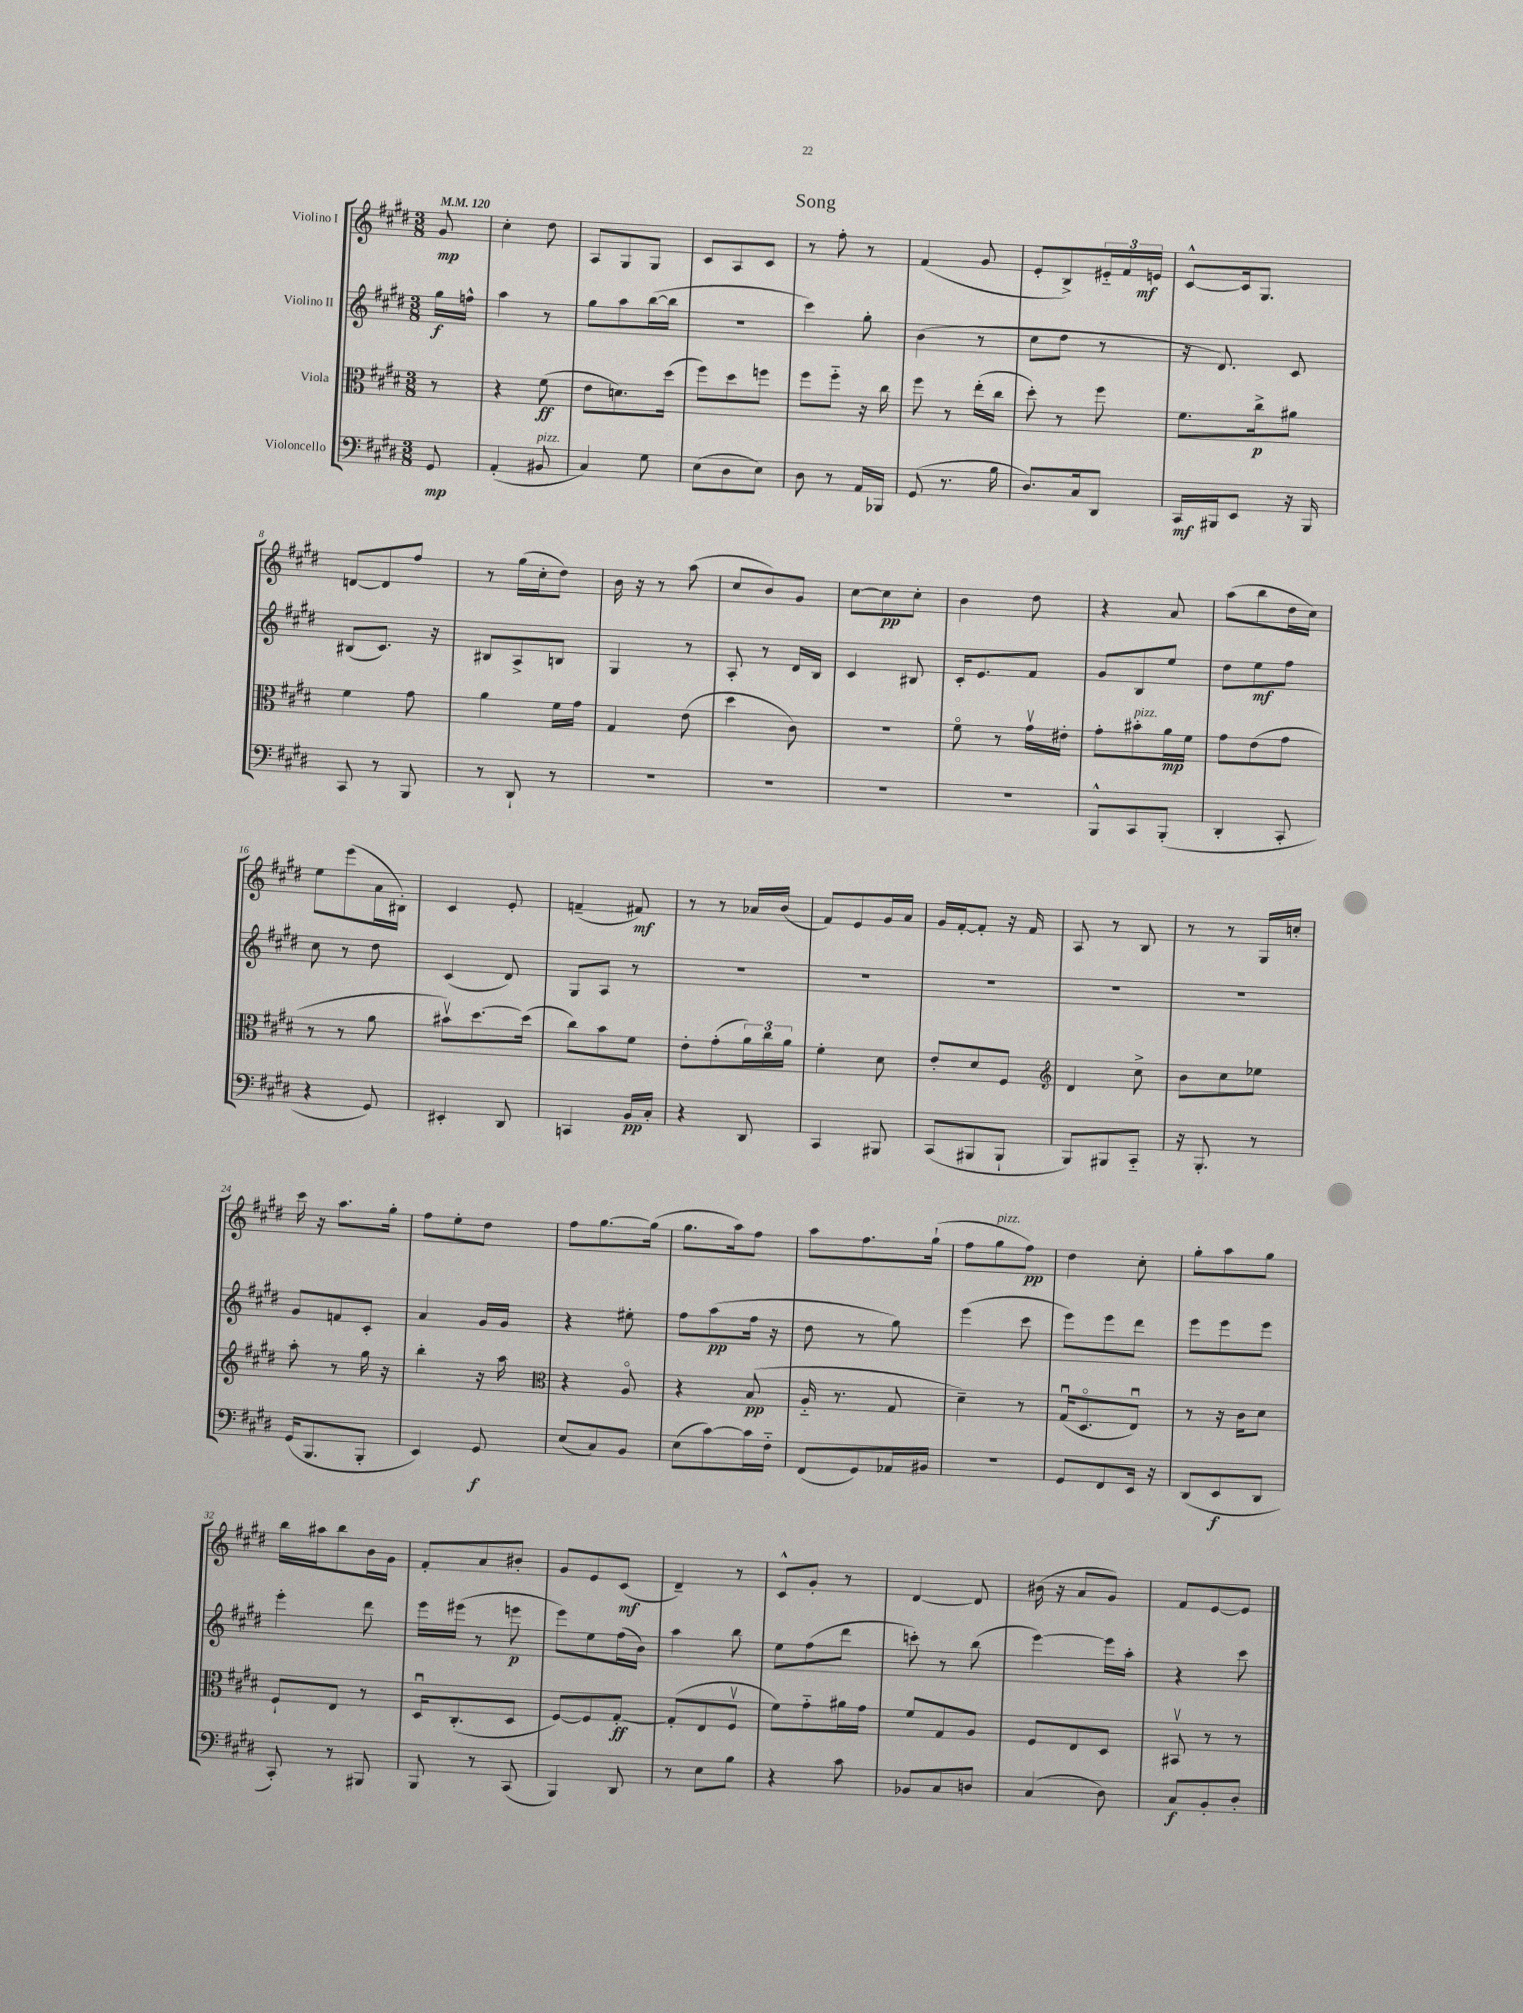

**kern	**dynam	**kern	**dynam	**kern	**dynam	**kern	**dynam
*part4	*part4	*part3	*part3	*part2	*part2	*part1	*part1
*staff4	*staff4	*staff3	*staff3	*staff2	*staff2	*staff1	*staff1
*I"Violoncello	*	*I"Viola	*	*I"Violino II	*	*I"Violino I	*
*clefF4	*	*clefC3	*	*clefG2	*	*clefG2	*
*k[f#c#g#d#]	*	*k[f#c#g#d#]	*	*k[f#c#g#d#]	*	*k[f#c#g#d#]	*
*M3/8	*	*M3/8	*	*M3/8	*	*M3/8	*
*MM120	*	*MM120	*	*MM120	*	*MM120	*
=	=	=	=	=	=	=	=
8GG#/	mp	8r	.	16gg#\LL	f	8g#/	mp
.	.	.	.	16ffn^^\JJ	.	.	.
=1	=1	=1	=1	=1	=1	=1	=1
(4AA'/	.	4r	.	4aa\	.	4cc#'\	.
!LO:TX:a:i:t=pizz.	!	!	!	!	!	!	!
8BB#X/	.	(8f#\	ff	8r	.	8dd#\	.
=2	=2	=2	=2	=2	=2	=2	=2
4C#/)	.	8e\L	.	8gg#\L	.	8A/L	.
.	.	8.dn\)	.	8aa\	.	8G#/	.
8G#\	.	.	.	([16bb\L	.	8G#/J	.
.	.	(16dd#\Jk	.	16bb\JJ]	.	.	.
=3	=3	=3	=3	=3	=3	=3	=3
(8E\L	.	8ff#\L)	.	4.r	.	8c#/L	.
8D#\	.	8dd#\	.	.	.	8A/	.
8E\J)	.	8ffn\J	.	.	.	8c#/J	.
=4	=4	=4	=4	=4	=4	=4	=4
8D#\	.	8ff#\L	.	4ccc#\)	.	8r	.
8r	.	8ff#\J	.	.	.	8ff#'\	.
16AA/LL	.	16r	.	8gg#'\	.	8r	.
16BBB-X/JJ	.	16cc#\	.	.	.	.	.
=5	=5	=5	=5	=5	=5	=5	=5
(8GG#/	.	8ff#\	.	(4b\	.	(4f#/	.
8.r	.	8r	.	.	.	.	.
.	.	(16ee'\LL	.	8r	.	8g#/	.
16B\	.	16cc#\JJ	.	.	.	.	.
=6	=6	=6	=6	=6	=6	=6	=6
8.D#/L)	.	8dd#'\)	.	8cc#\L	.	8e'/L	.
.	.	8r	.	8dd#\J	.	8B^/)	.
16C#/k	.	.	.	.	.	.	.
8DD#/J	.	8ff#\	.	8r	.	24e#X/L	.
.	.	.	.	.	.	24f#/	.
.	.	.	.	.	.	24en/JJ	mf
=7	=7	=7	=7	=7	=7	=7	=7
16CC#/LL	mf	8.f#\L	.	16r	.	[8c#^^/L	.
16BBB#X/J	.	.	.	8.d#/)	.	.	.
8EE/J	.	.	.	.	.	16c#/k]	.
.	.	16cc#^\k	p	.	.	8.G#/J	.
16r	.	8a#X\J	.	8c#/	.	.	.
16BBB#/	.	.	.	.	.	.	.
!!LO:LB:g=z
=8	=8	=8	=8	=8	=8	=8	=8
8CC#/	.	4f#\	.	(8B#X/L	.	[8dn/L	.
8r	.	.	.	8.c#/J)	.	8d/]	.
8BBB/	.	8g#\	.	.	.	8ff#/J	.
.	.	.	.	16r	.	.	.
=9	=9	=9	=9	=9	=9	=9	=9
8r	.	4a\	.	8B#X/L	.	8r	.
8DD#`/	.	.	.	8A^/	.	(16gg#\LL	.
.	.	.	.	.	.	16cc#'\J	.
8r	.	16f#\LL	.	8Bn/J	.	8dd#\J)	.
.	.	16g#\JJ	.	.	.	.	.
=10	=10	=10	=10	=10	=10	=10	=10
4.r	.	4G#/	.	4G#/	.	16b\	.
.	.	.	.	.	.	16r	.
.	.	.	.	.	.	8r	.
.	.	(8e\	.	8r	.	(8aa\	.
=11	=11	=11	=11	=11	=11	=11	=11
4.r	.	4dd#\	.	8A'/	.	8cc#/L	.
.	.	.	.	8r	.	8b/)	.
.	.	8c#\)	.	16d#/LL	.	8g#/J	.
.	.	.	.	16B/JJ	.	.	.
=12	=12	=12	=12	=12	=12	=12	=12
4.r	.	4.r	.	4c#/	.	[8cc#\L	.
.	.	.	.	.	.	8cc#\]	pp
.	.	.	.	8B#X/	.	8cc#'\J	.
=13	=13	=13	=13	=13	=13	=13	=13
4.r	.	8f#\	.	16c#'/KL	.	4b\	.
.	.	.	.	8.e/	.	.	.
.	.	8r	.	.	.	.	.
.	.	16g#v\LL	.	8f#/J	.	8dd#\	.
.	.	16e#X'\JJ	.	.	.	.	.
=14	=14	=14	=14	=14	=14	=14	=14
8BBB^^/L	.	8g#'\L	.	8g#/L	.	4r	.
!	!	!LO:TX:a:i:t=pizz.	!	!	!	!	!
8CC#/	.	8b#X'\	.	8B/	.	.	.
(8BBB'/J	.	16a\L	mp	8ee/J	.	8a/	.
.	.	16f#\JJ	.	.	.	.	.
=15	=15	=15	=15	=15	=15	=15	=15
4DD#'/	.	8g#\L	.	8dd#\L	.	(8aa\L	.
.	.	(8e\	.	8ee\	mf	8bb\	.
8CC#'/	.	8g#\J	.	8ff#\J	.	16dd#\L	.
.	.	.	.	.	.	16cc#\JJ)	.
!!LO:LB:g=z
=16	=16	=16	=16	=16	=16	=16	=16
4r	.	8r	.	8cc#\	.	8ee\L	.
.	.	8r	.	8r	.	(8eee\	.
8GG#/)	.	8a\	.	8dd#\	.	16a\L	.
.	.	.	.	.	.	16B#X'\JJ)	.
=17	=17	=17	=17	=17	=17	=17	=17
4EE#X'/	.	8b#Xv\L)	.	(4c#/	.	4c#/	.
.	.	[8.dd#\	.	.	.	.	.
8DD#/	.	.	.	8d#/)	.	8e'/	.
.	.	(16dd#\Jk]	.	.	.	.	.
=18	=18	=18	=18	=18	=18	=18	=18
4CCn/	.	8cc#\L)	.	8G#/L	.	(4fn~/	.
.	.	8b\	.	8A/J	.	.	.
16BB/LL	pp	8f#\J	.	8r	.	8f#X/)	mf
16C#'/JJ	.	.	.	.	.	.	.
=19	=19	=19	=19	=19	=19	=19	=19
4r	.	8e'\L	.	4.r	.	8r	.
.	.	(8g#'\	.	.	.	8r	.
8DD#/	.	24a\L)	.	.	.	16a-X/LL	.
.	.	24cc#\	.	.	.	.	.
.	.	.	.	.	.	(16b/JJ	.
.	.	24a\JJ	.	.	.	.	.
=20	=20	=20	=20	=20	=20	=20	=20
4CC#/	.	4f#'\	.	4.r	.	8f#/L)	.
.	.	.	.	.	.	8e/	.
8BBB#X/	.	8d#\	.	.	.	16g#/L	.
.	.	.	.	.	.	16a/JJ	.
=21	=21	=21	=21	=21	=21	=21	=21
(8CC#/L	.	8e'/L	.	4.r	.	16g#/LL	.
.	.	.	.	.	.	[16f#'/J	.
8BBB#X/	.	8d#/	.	.	.	8f#'/J]	.
8BBB#`/J	.	8F#/J	.	.	.	16r	.
.	.	.	.	.	.	16f#/	.
=22	=22	=22	=22	=22	=22	=22	=22
*	*	*clefG2	*	*	*	*	*
8BBB/L)	.	4d#/	.	4.r	.	8A/	.
8BBB#X/	.	.	.	.	.	8r	.
8CC#/J	.	8cc#^\	.	.	.	8B/	.
=23	=23	=23	=23	=23	=23	=23	=23
16r	.	8b\L	.	4.r	.	8r	.
8.BBB'/	.	.	.	.	.	.	.
.	.	8cc#\	.	.	.	8r	.
8r	.	8ee-X\J	.	.	.	16G#/LL	.
.	.	.	.	.	.	16ccn'/JJ	.
!!LO:LB:g=z
=24	=24	=24	=24	=24	=24	=24	=24
(16GG#/KL	.	8aa'\	.	8g#/L	.	16ccc#\	.
8.BBB/	.	.	.	.	.	16r	.
.	.	8r	.	8fn/	.	8.aa\L	.
8BBB'/J	.	16gg#\	.	8c#'/J	.	.	.
.	.	16r	.	.	.	16gg#'\Jk	.
=25	=25	=25	=25	=25	=25	=25	=25
4EE/)	.	4bb'\	.	4a/	.	8ff#\L	.
.	.	.	.	.	.	8ee'\	.
8GG#/	f	16r	.	16g#/LL	.	8dd#\J	.
.	.	16aa\	.	16g#/JJ	.	.	.
=26	=26	=26	=26	=26	=26	=26	=26
*	*	*clefC3	*	*	*	*	*
(8E/L	.	4r	.	4r	.	8ff#\L	.
8C#/)	.	.	.	.	.	[8.gg#\	.
8BB/J	.	8A/	.	8ee#X'\	.	.	.
.	.	.	.	.	.	(16gg#\Jk]	.
=27	=27	=27	=27	=27	=27	=27	=27
(8E\L	.	4r	.	8ff#\L	.	8.gg#\L	.
[8c#\)	.	.	.	(8aa\	pp	.	.
.	.	.	.	.	.	16aa\k)	.
16c#\L]	.	(8B/	pp	16ff#\Jk	.	8ff#\J	.
16F#\JJ	.	.	.	16r	.	.	.
=28	=28	=28	=28	=28	=28	=28	=28
(8FF#/L	.	16A/	.	8dd#\	.	8aa\L	.
.	.	8.r	.	.	.	.	.
8GG#/)	.	.	.	8r	.	8.ff#\	.
16AA-X/L	.	8G#/	.	8gg#\)	.	.	.
16BB#X/JJ	.	.	.	.	.	(16gg#`\Jk	.
=29	=29	=29	=29	=29	=29	=29	=29
4.r	.	4d#~\)	.	(4eee\	.	8ff#\L	.
!	!	!	!	!	!	!LO:TX:a:i:t=pizz.	!
.	.	.	.	.	.	8gg#\	.
.	.	8r	.	8ccc#\	.	8ff#\J)	pp
=30	=30	=30	=30	=30	=30	=30	=30
8GG#/L	.	(16G#u/KL	.	8eee\L)	.	4dd#\	.
.	.	8.D#/	.	.	.	.	.
8FF#/	.	.	.	8eee\	.	.	.
16EE/Jk	.	8Eu/J)	.	8ddd#\J	.	8cc#'\	.
16r	.	.	.	.	.	.	.
=31	=31	=31	=31	=31	=31	=31	=31
(8DD#/L	.	8r	.	8eee\L	.	8gg#'\L	.
8EE/	f	16r	.	8eee\	.	8aa\	.
.	.	16c#\KL	.	.	.	.	.
8DD#/J	.	8d#\J	.	8eee\J	.	8gg#\J	.
!!LO:LB:g=z
=32	=32	=32	=32	=32	=32	=32	=32
8CC#'/)	.	8F#`/L	.	4eee'\	.	16bb\LL	.
.	.	.	.	.	.	16aa#X\J	.
8r	.	8E/J	.	.	.	8bb\	.
8BBB#X/	.	8r	.	8ddd#\	.	16b\L	.
.	.	.	.	.	.	16g#\JJ	.
=33	=33	=33	=33	=33	=33	=33	=33
8BBB/	.	16D#u/KL	.	16eee\LL	.	8f#'/L	.
.	.	(8.C#'/	.	(16eee#X\JJ	.	.	.
8r	.	.	.	8r	.	8a/	.
(8CC#/	.	8D#/J	.	8eeen\	p	8b#X'/J	.
=34	=34	=34	=34	=34	=34	=34	=34
4BBB/)	.	[8F#/L)	.	8eee\L)	.	8g#/L	.
.	.	8F#/]	.	8ee\	.	8e/	.
8DD#/	.	[8G#'/J	ff	(16ff#\L	.	(8c#/J	mf
.	.	.	.	16b\JJ)	.	.	.
=35	=35	=35	=35	=35	=35	=35	=35
8r	.	(8G#'/L]	.	4aa\	.	4d#~/)	.
8E\L	.	8E/	.	.	.	.	.
8B\J	.	8F#v/J	.	8bb\	.	8r	.
=36	=36	=36	=36	=36	=36	=36	=36
4r	.	8f#\L)	.	8ee\L	.	8c#^^/L	.
.	.	8g#\	.	(8ff#\	.	8g#'/J	.
8c#\	.	16a#X\L	.	8ddd#\J	.	8r	.
.	.	16g#\JJ	.	.	.	.	.
=37	=37	=37	=37	=37	=37	=37	=37
8BB-X/L	.	8f#/L	.	8cccn'\)	.	[4d#/	.
8C#/	.	8G#/	.	8r	.	.	.
8Dn/J	.	8A/J	.	(8bb\	.	8d#/]	.
=38	=38	=38	=38	=38	=38	=38	=38
(4C#/	.	8F#/L	.	[4eee\)	.	(16b#X\	.
.	.	.	.	.	.	16r	.
.	.	8E/	.	.	.	8a/L	.
8D#\)	.	8D#/J	.	16eee\LL]	.	8g#/J)	.
.	.	.	.	16aa'\JJ	.	.	.
=39	=39	=39	=39	=39	=39	=39	=39
8C#/L	f	8BB#Xv/	.	4r	.	8f#/L	.
8BB'/	.	8r	.	.	.	[8e/	.
8D#'/J	.	8r	.	8ccc#\	.	8e/J]	.
==	==	==	==	==	==	==	==
*-	*-	*-	*-	*-	*-	*-	*-
